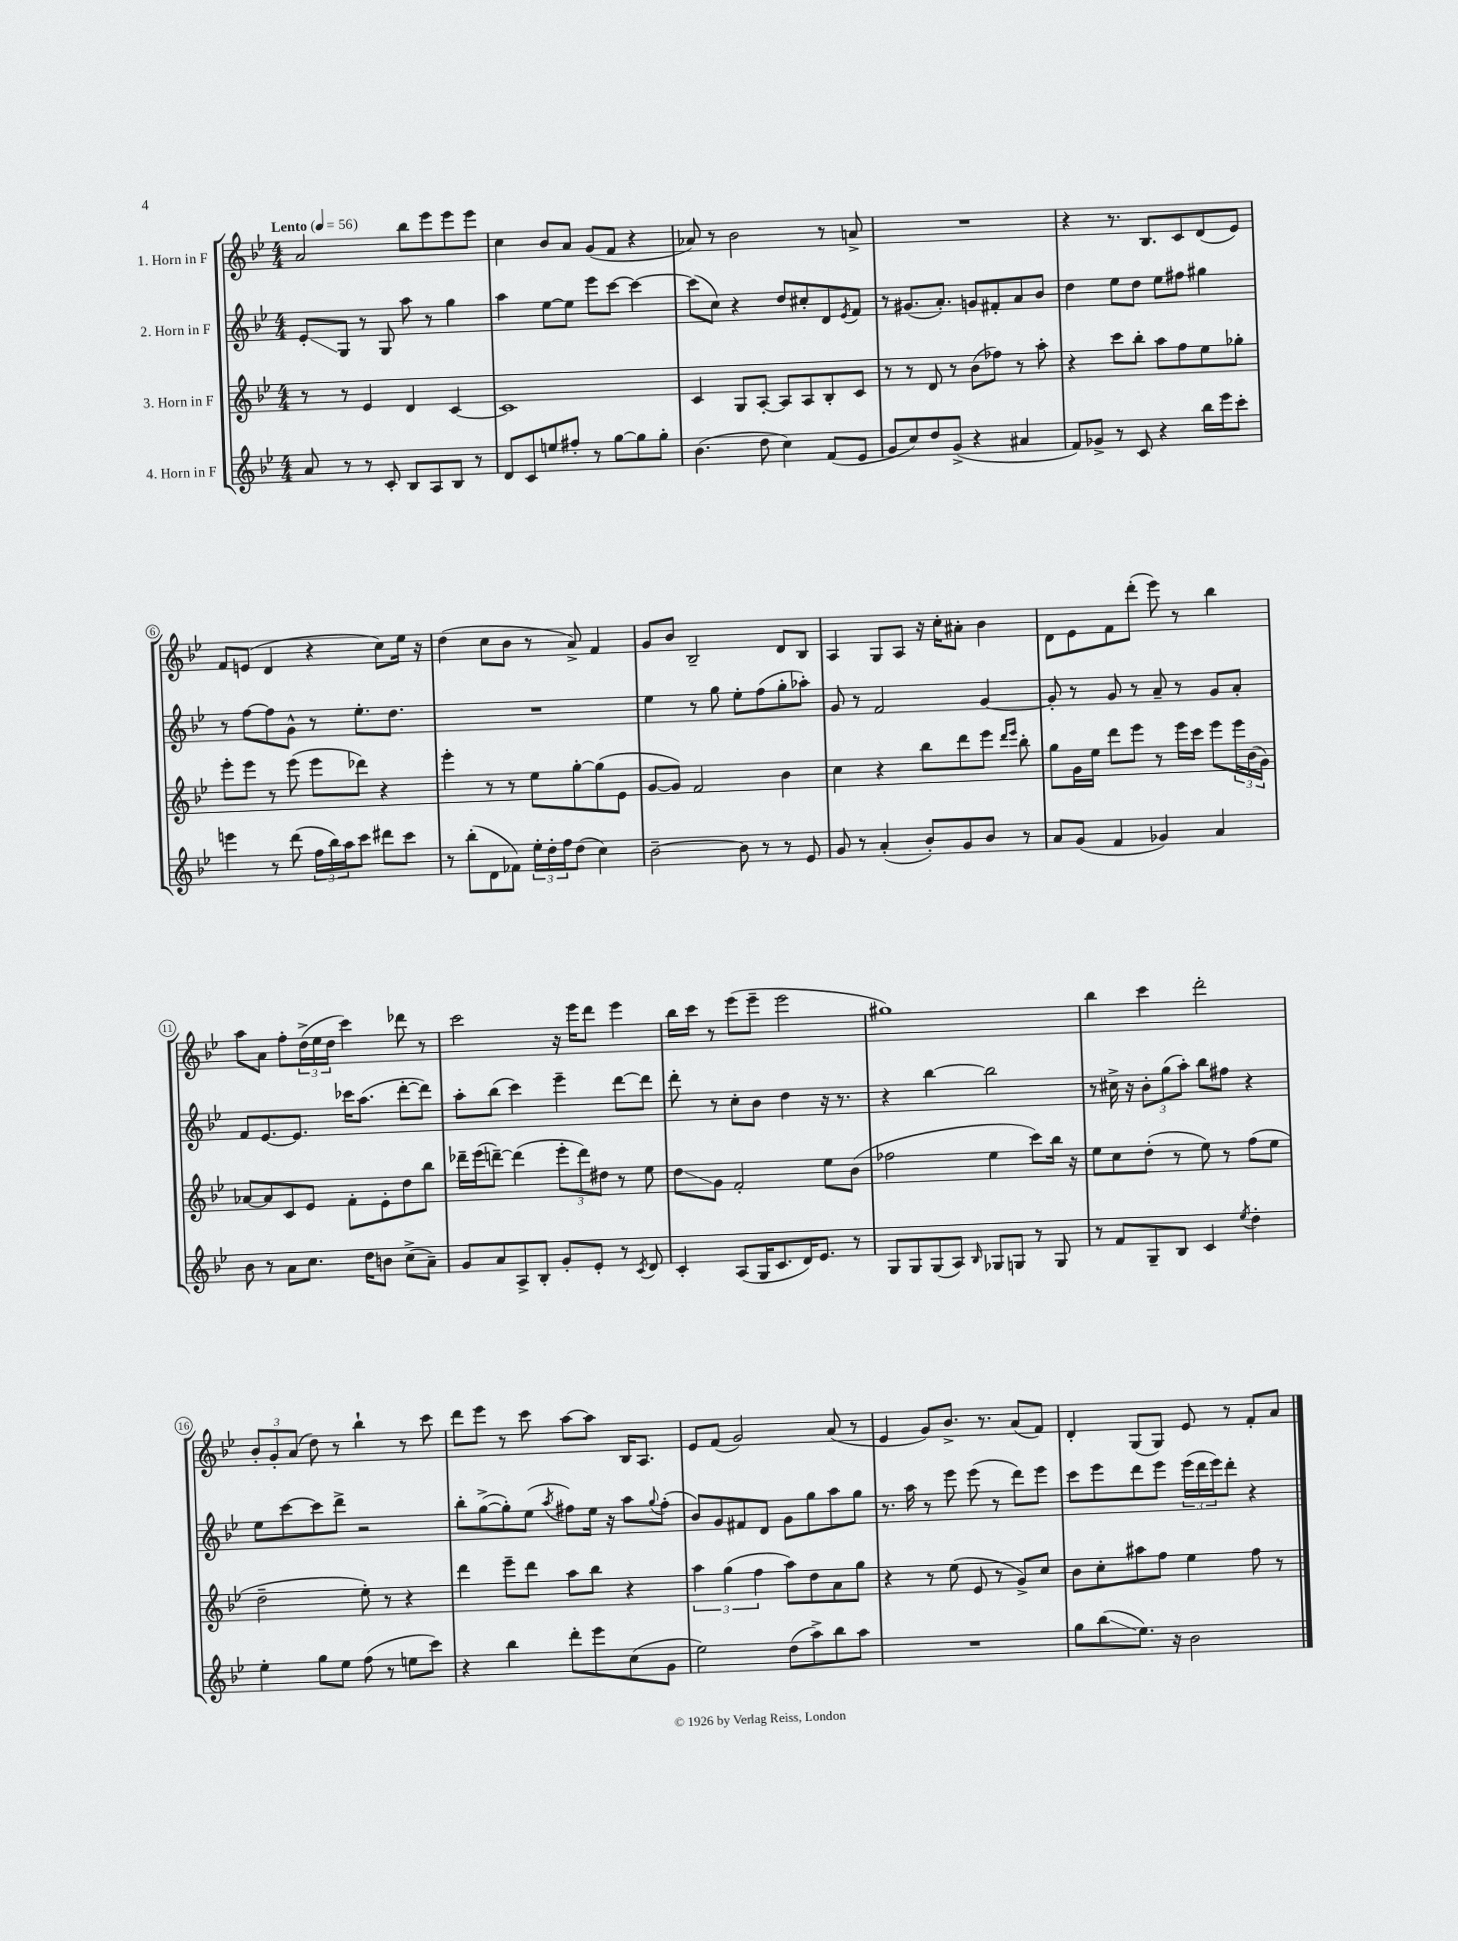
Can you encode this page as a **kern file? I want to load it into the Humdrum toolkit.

**kern	**kern	**kern	**kern
*staff4	*staff3	*staff2	*staff1
*clefG2	*clefG2	*clefG2	*clefG2
*k[b-e-]	*k[b-e-]	*k[b-e-]	*k[b-e-]
*M4/4	*M4/4	*M4/4	*M4/4
*MM56	*MM56	*MM56	*MM56
8a	8r	8e-'	2a
8r	8r	8G	.
8r	4e-	8r	.
8c'	.	8G	.
8B-	4d	8aa	8bb-
8A	.	8r	8eee-
8B-	[4c	4gg	8eee-
8r	.	.	8eee-
=	=	=	=
8d	1c]	4aa	4cc
8c	.	.	.
8ee	.	[8ee-	8b-
8ff#'	.	8ee-]	8a
8r	.	8eee-	(8g
[8gg	.	[8ccc	8f
8gg]	.	4ccc_	4r
8gg'	.	.	.
=	=	=	=
(4.b-	4c	(8ccc]	8a-)
.	.	8cc)	8r
.	8G	4r	2b-
8dd	[8A'	.	.
4cc)	8A]	8dd	.
.	8A	8cc#'	.
(8f	8B-'	8d	8r
.	.	8qe-	.
8e-	8c	8f	8a^
=	=	=	=
8g	8r	8r	1r
8cc)	8r	(8.g#	.
8dd	8d	.	.
.	.	8.a')	.
(8g^	8r	.	.
4r	(8b-	8g	.
.	8ff-)	8f#'	.
4a#	8r	8a	.
.	8aa'	8b-	.
=	=	=	=
8f)	4r	4dd	4r
8g-^	.	.	.
8r	8ccc	8ee-	8.r
8c	8bb-'	8dd	.
.	.	.	8.B-
4r	8aa	8ee-	.
.	8ff	8ff#	8c
16bb-	8ee-	4gg#	(8d
16eee-	.	.	.
8ccc'	8gg-'	.	8e-)
=	=	=	=
4eee	8eee-'	8r	8f
.	8eee-	[8ff	(8e
8r	8r	8ff]	4d
(8ddd	(8eee-	8g^^	.
24ff	8eee-	8r	4r
24bb-)	.	.	.
24aa	.	.	.
8ccc	8ddd-)	8.ee-'	.
8ddd#	4r	.	8cc)
.	.	8.dd	.
8ccc	.	.	16ee-
.	.	.	16r
=	=	=	=
8r	4eee-'	1r	(4dd
(8bb-'	.	.	.
8d	8r	.	8cc
8f-)	8r	.	8b-
24ee-'	8ee-	.	8r
24dd'	.	.	.
24ff	.	.	.
(8dd	[8gg'	.	8a^)
4cc)	(8gg]	.	4f
.	8e-	.	.
=	=	=	=
[2b-~	[8g	4ee-	8g
.	8g])	.	8b-
.	2f	8r	2B-~
.	.	8gg	.
8b-]	.	8ee-'	.
8r	.	(8ff	.
8r	4b-	8gg'	8d
8e-	.	8aa-')	8B-
=	=	=	=
8g	4cc	8g	4A
8r	.	8r	.
(4a'	4r	2f	8G
.	.	.	8A
8b-')	8bb-	.	16r
.	.	.	16cc'
8g	8ddd	.	8a#'
8b-	8eee-	[4g	4b-
.	16qqddd	.	.
.	16qqeee-	.	.
8r	8bb-'	.	.
=	=	=	=
8a	8gg	8g']	8d
(8g	16g	8r	8e-
.	16ee-	.	.
4f	8ddd	8g	8f
.	8eee-	8r	(8ddd'
4g-)	8r	8a~	8eee-)
.	16eee-	8r	8r
.	16ccc	.	.
4a	8eee-	8g	4bb-
.	24eee-	8a'	.
.	(24b-	.	.
.	24g)	.	.
=	=	=	=
8b-	[8a-	8f	8aa
8r	8a-]	[8.e-	8a
8a	8c	.	8ff'
.	.	8.e-]	.
8.cc	8e-	.	(24dd^
.	.	.	24ee-
.	.	.	24dd
.	8f'	16ccc-	4ccc)
16dd	.	(8.aa	.
8b	8e-'	.	.
(8cc^	8dd	[8ddd'	8ddd-
8a~)	8bb-	8ddd])	8r
=	=	=	=
8g	16ddd-~	8aa'	2ccc
.	(16eee-	.	.
8a	[8ddd~)	(8bb-	.
8A^	(4ddd]	4ccc)	.
8B-'	.	.	.
8g'	12eee-'	4eee-~	16r
.	.	.	16eee-
.	12ddd)	.	.
8e-'	.	.	8ddd
.	12dd#	.	.
8r	8r	[8ddd	4eee-
8qc	.	.	.
8d	8ee-	8ddd]	.
=	=	=	=
4c'	8dd	8ddd'	16bb-
.	.	.	16ccc
.	8g	8r	8r
(8A	2f'	8cc'	(8eee-
16G	.	8b-	8eee-~
8.c	.	.	.
.	.	4dd	2eee-
16d)	.	.	.
8.e-	.	.	.
.	8ee-	16r	.
.	.	8.r	.
8r	(8b-	.	.
=	=	=	=
8G	2ff-	4r	1gg#)
8G	.	.	.
(8G	.	[4bb-	.
8A)	.	.	.
16qqB-	.	.	.
8G-	4ee-	2bb-]	.
8G	.	.	.
8r	8ccc)	.	.
8G	16bb-	.	.
.	16r	.	.
=	=	=	=
8r	8ee-	8r	4bb-
8f	8cc	16cc#^	.
.	.	16r	.
8G~	(8dd'	12b-'	4ccc
.	.	(12gg	.
8B-	8r	.	.
.	.	12aa')	.
4c	8ee-)	8bb-	2ddd'
.	8r	8ff#	.
8qee-	.	.	.
4dd'	(8ff	4r	.
.	8ee-	.	.
=	=	=	=
4ee-'	2dd~	8ee-	12b-'
.	.	.	12g'
.	.	[8ccc	.
.	.	.	(12a
8gg	.	8ccc]	8dd)
8ee-	.	8ddd^	8r
(8ff	8ee-')	2r	4bb-`
8r	8r	.	.
8ee	4r	.	8r
8ccc)	.	.	8ccc
=	=	=	=
4r	4ddd	8bb-'	8ddd
.	.	([8gg^	8eee-
4bb-	8eee-~	8gg'])	8r
.	8ddd	(8ee-	8ccc
.	.	8qaa	.
8ddd'	8aa	8ff#)	[8aa
8eee-	8bb-	16ee-	8aa]
.	.	16r	.
(8cc	4r	8aa	16B-
.	.	.	8.A
.	.	8qqgg	.
8g	.	(8ff#'	.
=	=	=	=
2ee-)	6aa	8b-)	8e-
.	.	8g	(8f
.	(6gg	.	.
.	.	8f#	2g)
.	6ff	.	.
.	.	8d	.
(8dd	8aa)	8g	.
8aa^)	8dd	8gg	.
8bb-	8a	8aa	(8a
8aa	8gg	8gg	8r
=	=	=	=
1r	4r	8.r	4e-
.	.	16aa	.
.	8r	8r	8g)
.	(8ee-	8eee-	8.b-^
.	8e-	(8eee-	.
.	.	.	8.r
.	8r	8r	.
.	8g^)	8ddd)	(8a
.	8cc	8eee-	8f)
=	=	=	=
8gg	8b-	8ccc	4d'
(8bb-	8cc'	8eee-	.
8.ee-)	8aa#	8ddd	(8G
.	8ff	8eee-	8G)
16r	.	.	.
2b-	4ee-	(24eee-	8e-
.	.	24ddd	.
.	.	24eee-)	.
.	.	8ddd'	8r
.	8ff	4r	8f'
.	8r	.	8a
==	==	==	==
*-	*-	*-	*-
